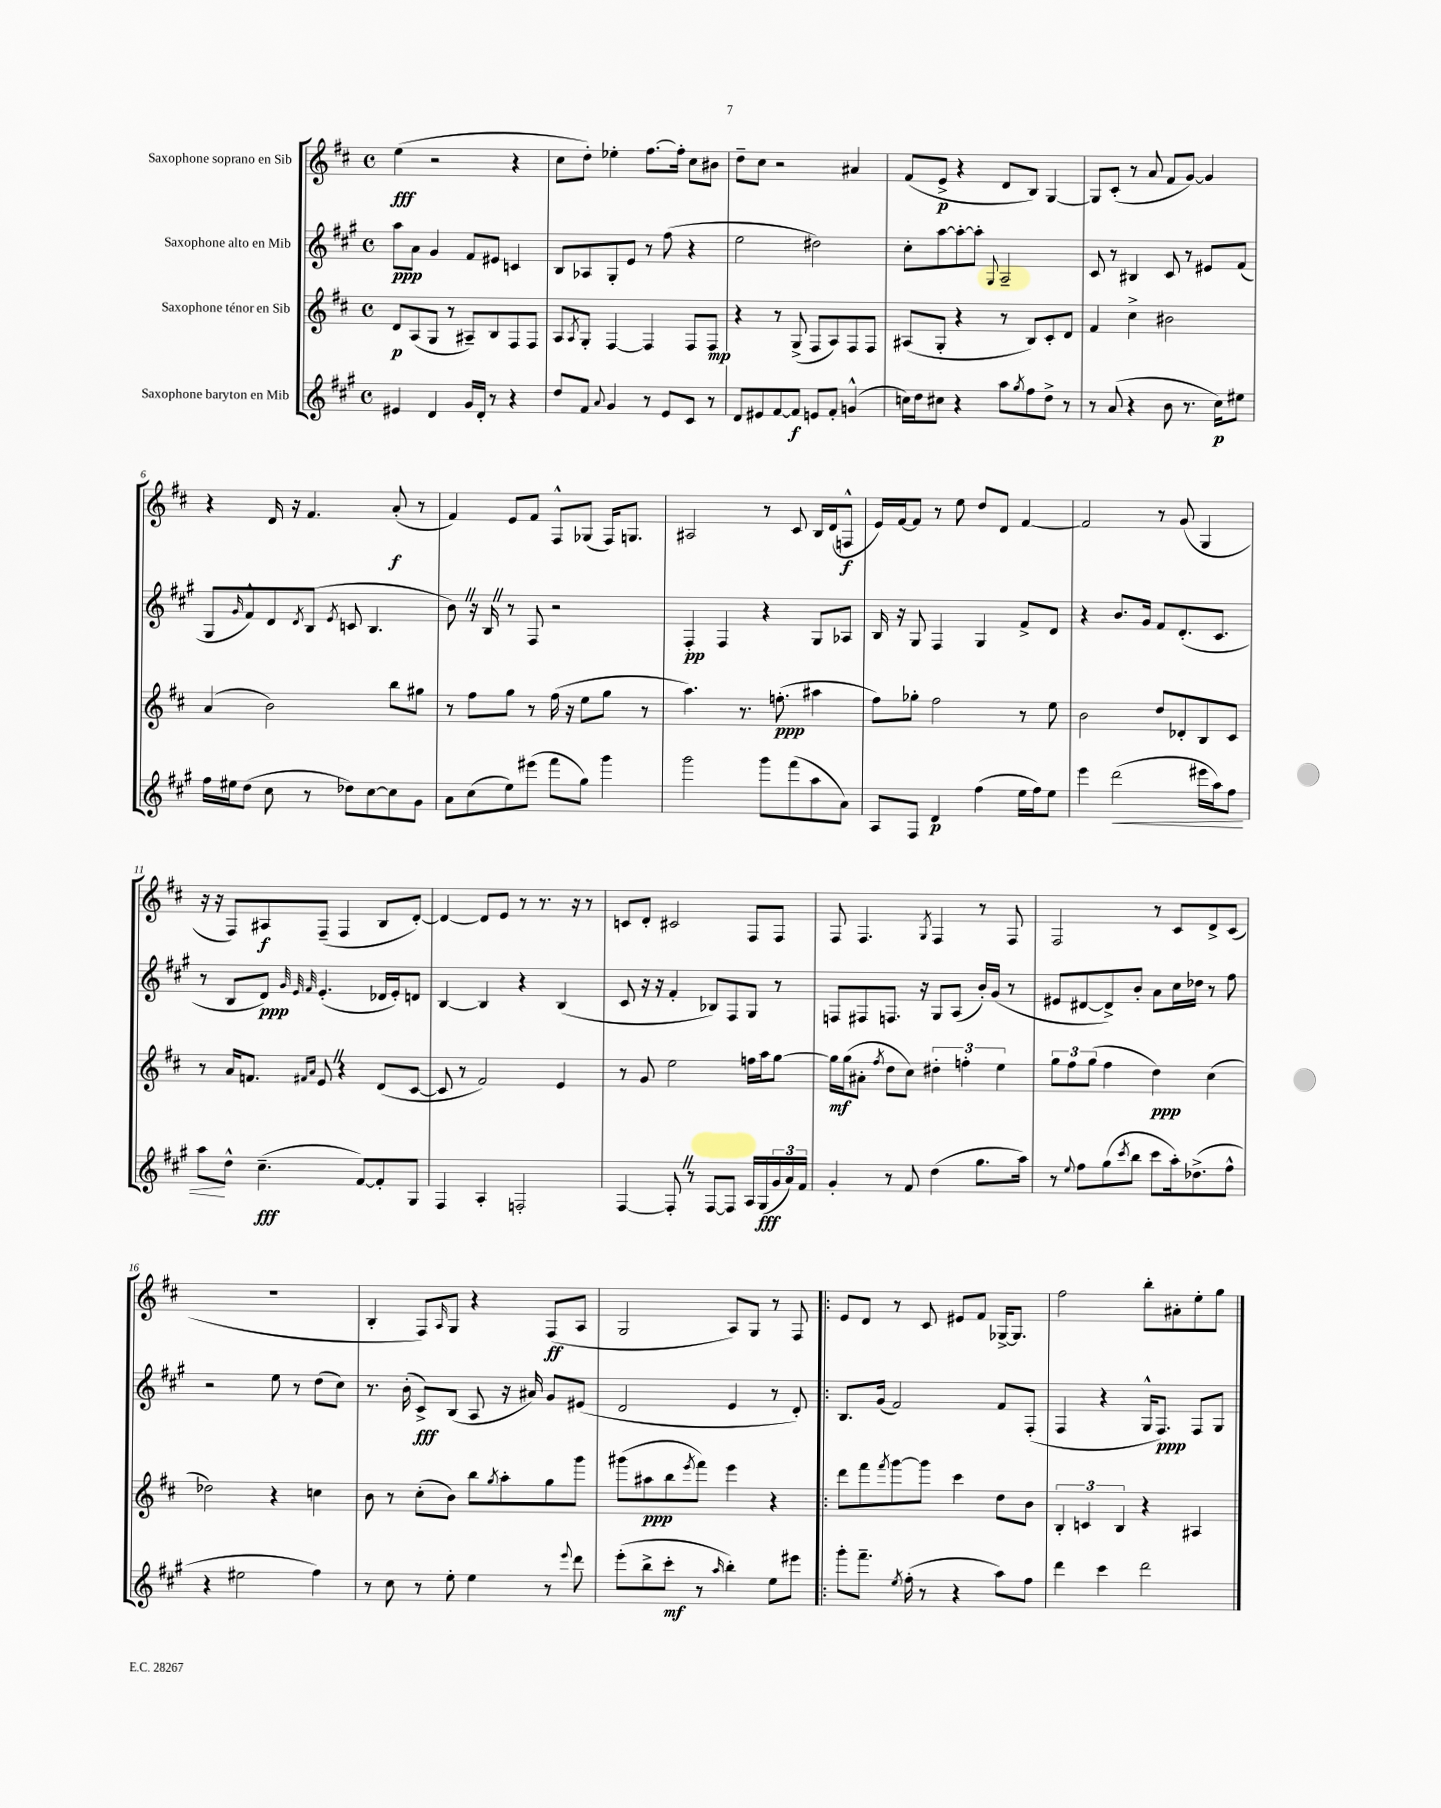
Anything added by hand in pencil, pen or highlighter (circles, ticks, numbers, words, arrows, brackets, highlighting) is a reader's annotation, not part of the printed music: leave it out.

**kern	**kern	**kern	**kern
*staff4	*staff3	*staff2	*staff1
*clefG2	*clefG2	*clefG2	*clefG2
*k[f#c#g#]	*k[f#c#]	*k[f#c#g#]	*k[f#c#]
*M4/4	*M4/4	*M4/4	*M4/4
*met(c)	*met(c)	*met(c)	*met(c)
4e#/	8d/L	8aa\L	(4ee\
.	(8A/	8a\J	.
4d/	8G/J	4g#/	2r
.	8r	.	.
16g#/LL	8A#~/L)	8f#/L	.
16d'/JJ	.	.	.
8r	8B/	8e#/J	.
4r	8F#/	4c/	4r
.	8F#/J	.	.
=	=	=	=
8dd/L	8A/L	8B/L	8cc#\L
.	8qA/	.	.
8f#/J	8G'/J	8A-/	8dd'\J)
8qqa/	.	.	.
4g#/	[4F#/	8G#'/	4ee-'\
.	.	8e/J	.
8r	4F#/]	8r	[8.ff#\L
8e/L	.	(8ff#\	.
.	.	.	16ff#'\]Jk
8c#/J	8F#/L	4r	8cc#\L
8r	8F#/J	.	8b#\J
=	=	=	=
8d/L	4r	2ee\	8dd~\L
8e#/	.	.	8cc#\J
[8f#/	8r	.	2r
8f#/]J	(8G^/	.	.
8e/L	8F#/L	2dd#\)	.
8f#'/J	8A/)	.	.
(4g^^/	8F#/	.	4a#/
.	8F#/J	.	.
=	=	=	=
16cc\LL)	(8A#/L	8cc#'\L	(8f#/L
16dd\J	.	.	.
8cc#\J	8G'/J	[8aa\	8e^/J
4r	4r	8aa'\_	4r
.	.	8aa'\]J	.
.	.	8qqG#/	.
8aa\L	8r	2A~/	8d/L
8qgg#/	.	.	.
8ff#\	8B/L)	.	8B/J)
8dd^\J	8c#'/	.	[4G/
8r	8d/J	.	.
=	=	=	=
8r	4f#/	8c#/	8G/]L
(8a/	.	8r	(8c#'/J
4r	4cc#^\	4B#/	8r
.	.	.	8a/
8b\	2b#\	8c#/	8f#/L
8.r	.	8r	[8g/J)
.	.	8e#/L	4g/]
16cc#\LK)	.	.	.
8ee#\J	.	(8f#/J	.
=	=	=	=
16ff#\LL	(4a/	8G#/L	4r
16ee#\J	.	.	.
.	.	16qqg#/	.
(8dd\J	.	8f#^^/)	.
8cc#\	2b\)	8d/	16d/
.	.	.	16r
.	.	8qd/	.
8r	.	(8B/J	4.f#/
.	.	8qe/	.
8dd-\L)	.	8c/	.
[8cc#\	.	4.B/	.
8cc#\]	8bb\L	.	(8a'/
8g#\J	8gg#\J	.	8r
=	=	=	=
8a\L	8r	8b\)	4f#/)
(8cc#\	8ff#\L	16r	.
.	.	16B/	.
8ee\)	8gg\J	8r	8e/L
(8eee#\J	8r	8F#/	8f#/J
8fff#\L	(16ff#\	2r	8F#^^/L
.	16r	.	.
8gg#\J)	8ee\L	.	(8G-/J
4ggg#\	8gg\J	.	16F#/LK)
.	.	.	8.G/J
.	8r	.	.
=	=	=	=
2ggg#\	4.aa\)	4F#'/	2A#/
.	.	4F#/	.
.	8.r	.	.
8ggg#\L	.	4r	8r
.	(8.ff'\	.	.
(8fff#\	.	.	8c#/
8aa\	4aa#\	8G#/L	16B/LL
.	.	.	(16d/J
8a\J)	.	8A-/J	8F^^/J
=	=	=	=
8A/L	8ff#\L)	16B/	16e/LL)
.	.	16r	[16f#/J
8F#/J	8gg-'\J	8G#/	8f#/]J
4d/	2ff#\	4F#/	8r
.	.	.	8ee\
(4ff#\	.	4G#/	8dd/L
.	.	.	8d/J
16ee\LL	8r	8f#^/L	[4f#/
16ff#\J)	.	.	.
8ee\J	8ee\	8d/J	.
=	=	=	=
4eee\	2b\	4r	2f#/]
(2ddd\	.	8.b/L	.
.	.	16g#/Jk	.
.	8dd/L	8f#/L	8r
.	8d-'/	(8.d'/	(8g/
16eee#\LL	8B/	.	4G/
16aa\J)	.	8.c#/J	.
8ff#\J	8c#/J	.	.
=	=	=	=
8aa\L	8r	8r	16r
.	.	.	16r
8dd^^\J	16a/LK	8B/L	8F#/L)
.	8.f/J	.	.
(4.cc#~\	.	8d/J)	8A#/
.	.	32qqg#/	.
.	16qqf#/LL	32qqe/	.
.	16qqa/JJ	32qqf#/	.
.	8e/	(4.e'/	(8F#~/J
.	4r	.	4F#/
[8f#/L)	.	.	.
8f#'/]	(8d/L	16d-/LL	8B/L
.	.	16e'/J)	.
8G#/J	[8c#/J	8d/J	[8d'/J)
=	=	=	=
4F#/	8c#/]	[4B/	4d/_
.	8r	.	.
4A'/	2f#/)	4B/]	8d/]L
.	.	.	8e/J
2F'/	.	4r	8r
.	.	.	8.r
.	4e/	(4B/	.
.	.	.	16r
.	.	.	8r
=	=	=	=
[4F#/	8r	8c#/	8c/L
.	8g/	16r	8d'/J
.	.	16r	.
8F#'/]	2ee\	4f#'/	2c#/
8r	.	.	.
[8F#/L	.	8B-/L)	.
8F#/]J	.	8F#/	.
16A/LL	16ff\LL	8G#/J	8F#/L
(16G#/	16aa\J	.	.
24g#/	[8gg\J	8r	8F#/J
24a/)	.	.	.
24f#/JJ	.	.	.
=	=	=	=
4g#'/	16gg\]LL	8F/L	8F#/
.	(16gg\J	.	.
.	8a#'\J	8F#/	4.F#/
.	8qff#/	.	.
8r	8dd\L	8.F/J	.
8f#/	8cc#\J)	.	.
.	.	16r	.
.	.	.	8qG/
(4dd\	6dd#'\	8G#/L	4F#/
.	.	(8A/J	.
.	6ff'\	.	.
8.gg#\L	.	16b'/LL)	8r
.	.	(16g#/JJ	.
.	6ee\	.	.
.	.	8r	8F#/
16aa\Jk)	.	.	.
=	=	=	=
8r	12gg\L	8e#/L	2F#/
.	12ff#\	.	.
8qqee/	.	.	.
8ff#\L	.	[8d#/	.
.	(12gg\J	.	.
(8gg#\	4ff#\	8d#^/])	.
8qccc#/	.	.	.
8bb\J	.	8b'/J	.
8ccc#\L	4dd\)	8a\L	8r
16aa'\k)	.	16cc#\L	8c#/L
(8.dd-^\	.	16dd-\JJ	.
.	(4cc#\	8r	8d^/
8ff#^^\J	.	8ff#\	(8c#/J
=	=	=	=
4r	2dd-\)	2r	1r
2ee#\	.	.	.
.	4r	8ee\	.
.	.	8r	.
4ff#\)	4cc\	(8dd\L	.
.	.	8cc#\J)	.
=	=	=	=
8r	8b\	8.r	4B'/
8cc#\	8r	.	.
.	.	(16b'\	.
8r	(8cc#'\L	8c#^/L)	8F#/L)
.	.	.	16qqA/
8ee'\	8b\J)	(8B/J	8G/J
4ee\	8bb\L	8A/	4r
.	8qgg/	.	.
.	8aa'\	16r	.
.	.	16a#/)	.
8r	8gg\	8g#/L	(8F#/L
8qqeee/	.	.	.
8ddd\	8ggg\J	(8e#/J	8A/J
=	=	=	=
(8eee'\L	(8ggg#\L	2d/	2G/
8bb^\	8aa#\	.	.
8ccc#'\J	8bb\	.	.
.	8qeee/	.	.
8r	8fff#\J)	.	.
16qqaa/	.	.	.
4bb'\)	4eee\	4e/	8A/L)
.	.	.	8G/J
8ee\L	4r	8r	8r
8eee#\J	.	8d'/)	8F#/
=!|:	=!|:	=!|:	=!|:
8ggg#'\L	8ddd\L	8.B/L	8e/L
8.fff#~\J	8fff#\	.	8d/J
.	.	(16g#/Jk	.
.	8qfff#/	.	.
.	[8ggg\	2f#/)	8r
8qee/	.	.	.
(16ff#'\	.	.	.
8r	8ggg\]J	.	8c#/
4r	4ccc#\	.	8e#/L
.	.	.	8f#/J
8aa\L)	8dd\L	8f#/L	[16G-^/LK
.	.	.	8.G-/]J
8ff#\J	8b\J	(8F#'/J	.
=	=	=	=
4ddd\	6B'/	4F#/	2ff#\
.	6c/	.	.
4ccc#\	.	4r	.
.	6B/	.	.
2ddd\	4r	16G#^^/LK	8bb'\L
.	.	8.F#/J)	.
.	.	.	8a#'\
.	4A#/	8F#/L	8ee'\
.	.	8G#/J	8gg\J
==	==	==	==
*-	*-	*-	*-
